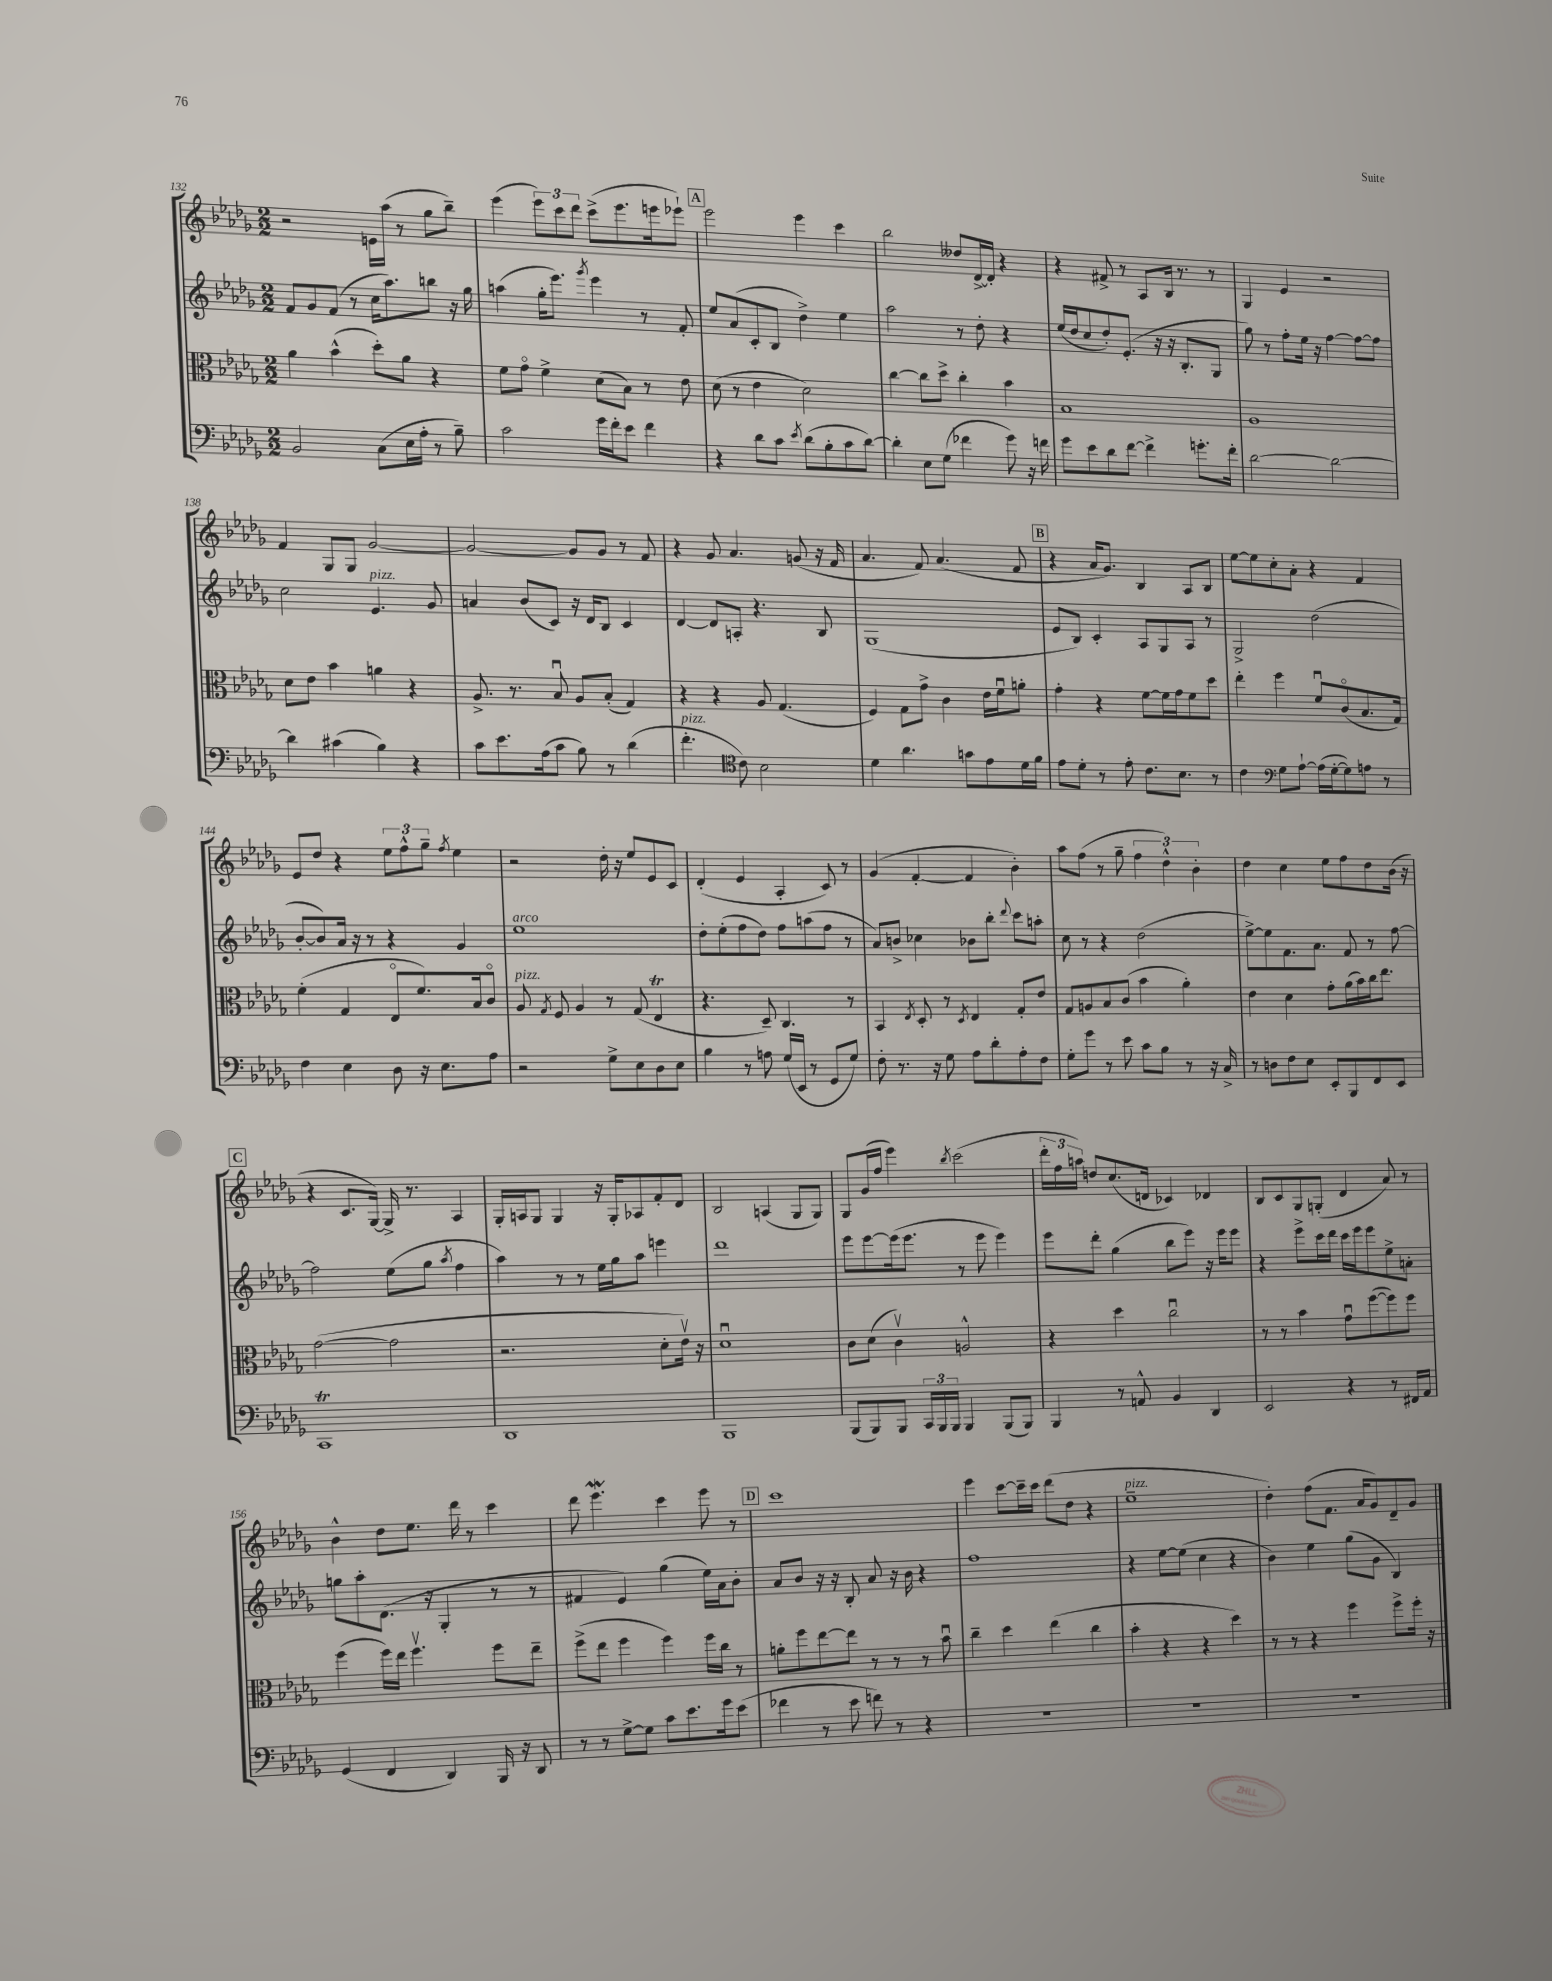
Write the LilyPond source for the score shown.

<<
\new StaffGroup <<
\new Staff = "s0" {
    \clef treble \key des \major \numericTimeSignature \time 2/2
    \autoBeamOff r2 e'16[ aes''16]( r8 ges''8[ bes''8]--) |
    ees'''4( \tuplet 3/2 { ees'''8[) c'''8 des'''8] } c'''8[->( ees'''8. e'''16 ees'''8]-!) |
    \mark \markup { \box "A" } ees'''2 ees'''4 c'''4 |
    bes''2 deses''8[ des'16~-> des'16]-. r4 |
    r4 fis'8-> r8 aes8[ bes16] r8. r8 |
    ges4 ees'4 r2 |
    f'4 ges8[ ges8] ges'2~ |
    ges'2~ ges'8[ ges'8] r8 f'8 |
    r4 ges'8 aes'4. g'8( r16 f'16 |
    aes'4. f'8) aes'4.( f'8 |
    \mark \markup { \box "B" } r4 aes'16[ ges'8.]) bes4 aes8[ bes8] |
    ees''8[~ ees''8 c''8-. aes'8]-. r4 f'4 |
    ees'8[ des''8] r4 \tuplet 3/2 { ees''8[ f''8-^ ges''8]-- } \acciaccatura { f''8 } ees''4 |
    r2 des''16-. r16 ees''8[ ees'8 c'8] |
    des'4-.( ees'4 aes4-. c'8) r8 |
    ges'4( f'4~-. f'4 bes'4-.) |
    aes''8[ f''8]( r8 ges''8-- \tuplet 3/2 { f''4 des''4-^) bes'4-. } |
    des''4 c''4 ees''8[ f''8 des''8 bes'16]( r16 |
    \mark \markup { \box "C" } r4 c'8.[ ges16]~) ges16-> r8. aes4 |
    ges16[-. a16 ges8] ges4 r16 ges16[-. aes8 f'8-. des'8] |
    bes2 a4( ges8[ ges8]) |
    ges8[ ges'16( f''16] ees'''4) \acciaccatura { bes''8 } c'''2( |
    \tuplet 3/2 { des'''16[-. f''16 a''16]) } d''8[ c''8.( d'16] ces'4) des'4 |
    bes8[ c'8 ges8 g8]-.( des'4 aes'8) r8 |
    bes'4-^ des''8[ ees''8.] des'''16 r8 c'''4 |
    des'''8 ees'''4.\mordent c'''4 ees'''8 r8 |
    \mark \markup { \box "D" } c'''1 |
    ees'''4 c'''8[~ c'''16-- c'''16] des'''8[( des''8] r4 |
    ees''1--^\markup { \italic "pizz." } |
    des''4-.) f''8[( f'8.] aes'16[ ges'8) des'8-- ges'8] \bar "|." |
}
\new Staff = "s1" {
    \clef treble \key des \major \numericTimeSignature \time 2/2
    \autoBeamOff f'8[ ges'8 f'8]( r8 c''16[ aes''8.) b''8] r16 ges''16 |
    a''4( ges''16[-. ees'''8.]) \acciaccatura { ges'''8 } ees'''4 r8 f'8-. |
    \mark \markup { \box "A" } ees''8[ aes'8( c'8-. bes8] des''4->) ees''4 |
    aes''2 r8 des''8-. r4 |
    ees''16[( des''16 c''8 des''8-.) ees'8.]-.( r16 r16 bes8.[-. ges8] |
    ges''8) r8 f''8[-. ees''16] r16 f''4~ f''8[~ f''8] |
    c''2 ees'4.^\markup { \italic "pizz." } ges'8 |
    a'4 bes'8[( c'8]) r16 des'16[ bes8] c'4 |
    des'4~ des'8[ a8]-. r4. bes8 |
    ges1( |
    \mark \markup { \box "B" } ees'8[ bes8]) c'4-. aes8[ ges8 aes8] r8 |
    ges2-> des''2( |
    bes'8[~-. bes'8) aes'16] r16 r8 r4 ges'4 |
    ees''1^\markup { \italic "arco" } |
    des''8[-. ees''8-.( f''8 des''8]) f''8[ a''8( f''8] r8 |
    aes'8[) b'8]-> ces''4 bes'8[ bes''8]-. \appoggiatura { des'''8 } c'''8[ a''8]-. |
    c''8 r8 r4 des''2( |
    ees''8[~->) ees''8 f'8. aes'8.] f'8 r8 f''8~ |
    \mark \markup { \box "C" } f''2 ees''8[( ges''8] \acciaccatura { aes''8 } f''4 |
    aes''4) r8 r8 ees''16[ ges''16 aes''8] e'''4 |
    des'''1 |
    ees'''8[ ees'''8~ ees'''16( ees'''8.] r8 ees'''8 ees'''4) |
    ees'''8[ des'''8]-. ges''4( bes''8[ ees'''8]) r16 ees'''16[ ees'''8] |
    r4 ees'''8[-> c'''16 des'''16] c'''16[ ees'''16 ees'''8 ees''8-> a'8]-. |
    g''8[ aes''8-. des'8.]( r16 ges4-. r8 r8 |
    fis'4 ees'4) ges''4( ees''16[) aes'16 bes'8]-. |
    \mark \markup { \box "D" } aes'8[ bes'8] r16 r16 bes8-. aes'8 r16 bes'16 r4 |
    f''1 |
    r4 ees''8[~ ees''8]( c''4 r4 |
    bes'4) ees''4 ges''8[( ges'8] bes4) \bar "|." |
}
\new Staff = "s2" {
    \clef alto \key des \major \numericTimeSignature \time 2/2
    \autoBeamOff aes'4 bes'4-^( des''8[-.) aes'8] r4 |
    f'8[ ges'8]\flageolet f'4-> des'8[( bes8]) r8 ees'8 |
    \mark \markup { \box "A" } des'8( r8 ees'4 des'2) |
    c''4~ c''8[ des''8]-> c''4-. bes'4 |
    bes1 |
    aes1 |
    des'8[ ees'8] bes'4 a'4 r4 |
    aes8.-> r8. bes8\downbow aes8[ bes8]-.( ges4) |
    r4 r4 aes8 ges4.( |
    f4) ges8[ ges'8]-> c'4 ees'16[ f'16\downbow a'8]-. |
    \mark \markup { \box "B" } ges'4-. r4 f'8[~ f'16 ges'16 f'8 des''8] |
    ees''4-. f''4 f'8[\downbow c'8\flageolet( bes8. ges16]) |
    f'4-.( ges4 ees8[\flageolet f'8.) bes16 c'8]\flageolet |
    aes8^\markup { \italic "pizz." } \acciaccatura { ges8 } f8 aes4 r8 ges8( ees4\trill |
    r4. des8--) c4. r8 |
    bes,4 \acciaccatura { ees8 } des8-. r8 \acciaccatura { des8 } ees4 ges8[-. ees'8] |
    ges8[ a8 bes8 c'8]( bes'4 aes'4-.) |
    ees'4 des'4 ges'8[-. aes'16( bes'16) c''16 ees''8.] |
    \mark \markup { \box "C" } ges'2~( ges'2 |
    r2. des'8[-. ees'16]\upbow) r16 |
    des'1\downbow |
    c'8[ des'8]( c'4\upbow) a2-^ |
    r4 des''4 c''2\downbow |
    r8 r8 bes'4 ges'8[\downbow f''8~( f''8) f''8] |
    f''4( f''16[) ees''16] f''4.\upbow f''8[ ees''8]-- |
    f''8[->( ees''8] f''4 f''4) f''16[ c''16] r8 |
    \mark \markup { \box "D" } a'8[-. f''8 ees''8~ ees''8] r8 r8 r8 bes'8\downbow |
    c''4-- des''4 ees''4( c''4 |
    bes'4-. r4 r4 des''4) |
    r8 r8 r4 f''4 f''8[-> f''16]-. r16 \bar "|." |
}
\new Staff = "s3" {
    \clef bass \key des \major \numericTimeSignature \time 2/2
    \autoBeamOff bes,2 c8[( ees16 aes16]-. r8 bes8--) |
    c'2 ges'16[ f'16-. ees'8] f'4 |
    \mark \markup { \box "A" } r4 des'8[ c'8] \acciaccatura { ees'8 } des'8[( bes8-. c'8 des'8]~) |
    des'4-. ees8[ ges8]( fes'4 ges'8) r16 f'16 |
    ges'8[ ees'8 des'8 f'8]~ f'4-> g'8.[-. f'16]-. |
    des'2~ des'2~ |
    des'4 cis'4( bes4) r4 |
    c'8[ ees'8. aes16( c'8] bes8) r8 des'4( |
    f'4.-.^\markup { \italic "pizz." } \clef tenor c'8) bes2 |
    des'4 aes'4. g'8[ ees'8 des'16 f'16] |
    \mark \markup { \box "B" } ees'8[ des'8]-. r8 ees'8-. c'8.[ bes8.] r8 |
    c'4 \clef bass ges8[ aes8]~-! aes16[( ges16~-. ges8) a8] r8 |
    f4 ees4 des8 r16 ees8.[ aes8] |
    r2 ges8[-> ees8 des8 ees8] |
    bes4 r8 a8 ges16[( ees,16] r8 ges,8[ ges8]) |
    f8-. r8. r16 ges8 aes8[ des'8-. aes8-. f8] |
    ges8[-. ges'8] r8 ees'8 c'8[ bes8] r8 r16 c16-> |
    r8 d8[ f8 ees8] ees,8[-. bes,,8 f,8 ees,8] |
    \mark \markup { \box "C" } c,1\trill |
    des,1 |
    bes,,1 |
    bes,,8[( bes,,8) bes,,8] \tuplet 3/2 { c,16[ bes,,16 bes,,16] } bes,,4 bes,,8[( bes,,8]) |
    bes,,4 r8 a,8-^ bes,4 des,4 |
    ees,2 r4 r8 fis,16[ aes,16] |
    ges,4( f,4 des,4) bes,,16 r16 des,8 |
    r8 r8 ges8[~-> ges8] c'8[ ees'8. ges'16 ees'8]( |
    \mark \markup { \box "D" } fes'4 r8 ees'8 f'8) r8 r4 |
    R1 |
    R1 |
    R1 \bar "|." |
}
>>
>>
\layout { \context { \Score currentBarNumber = #132 } }
